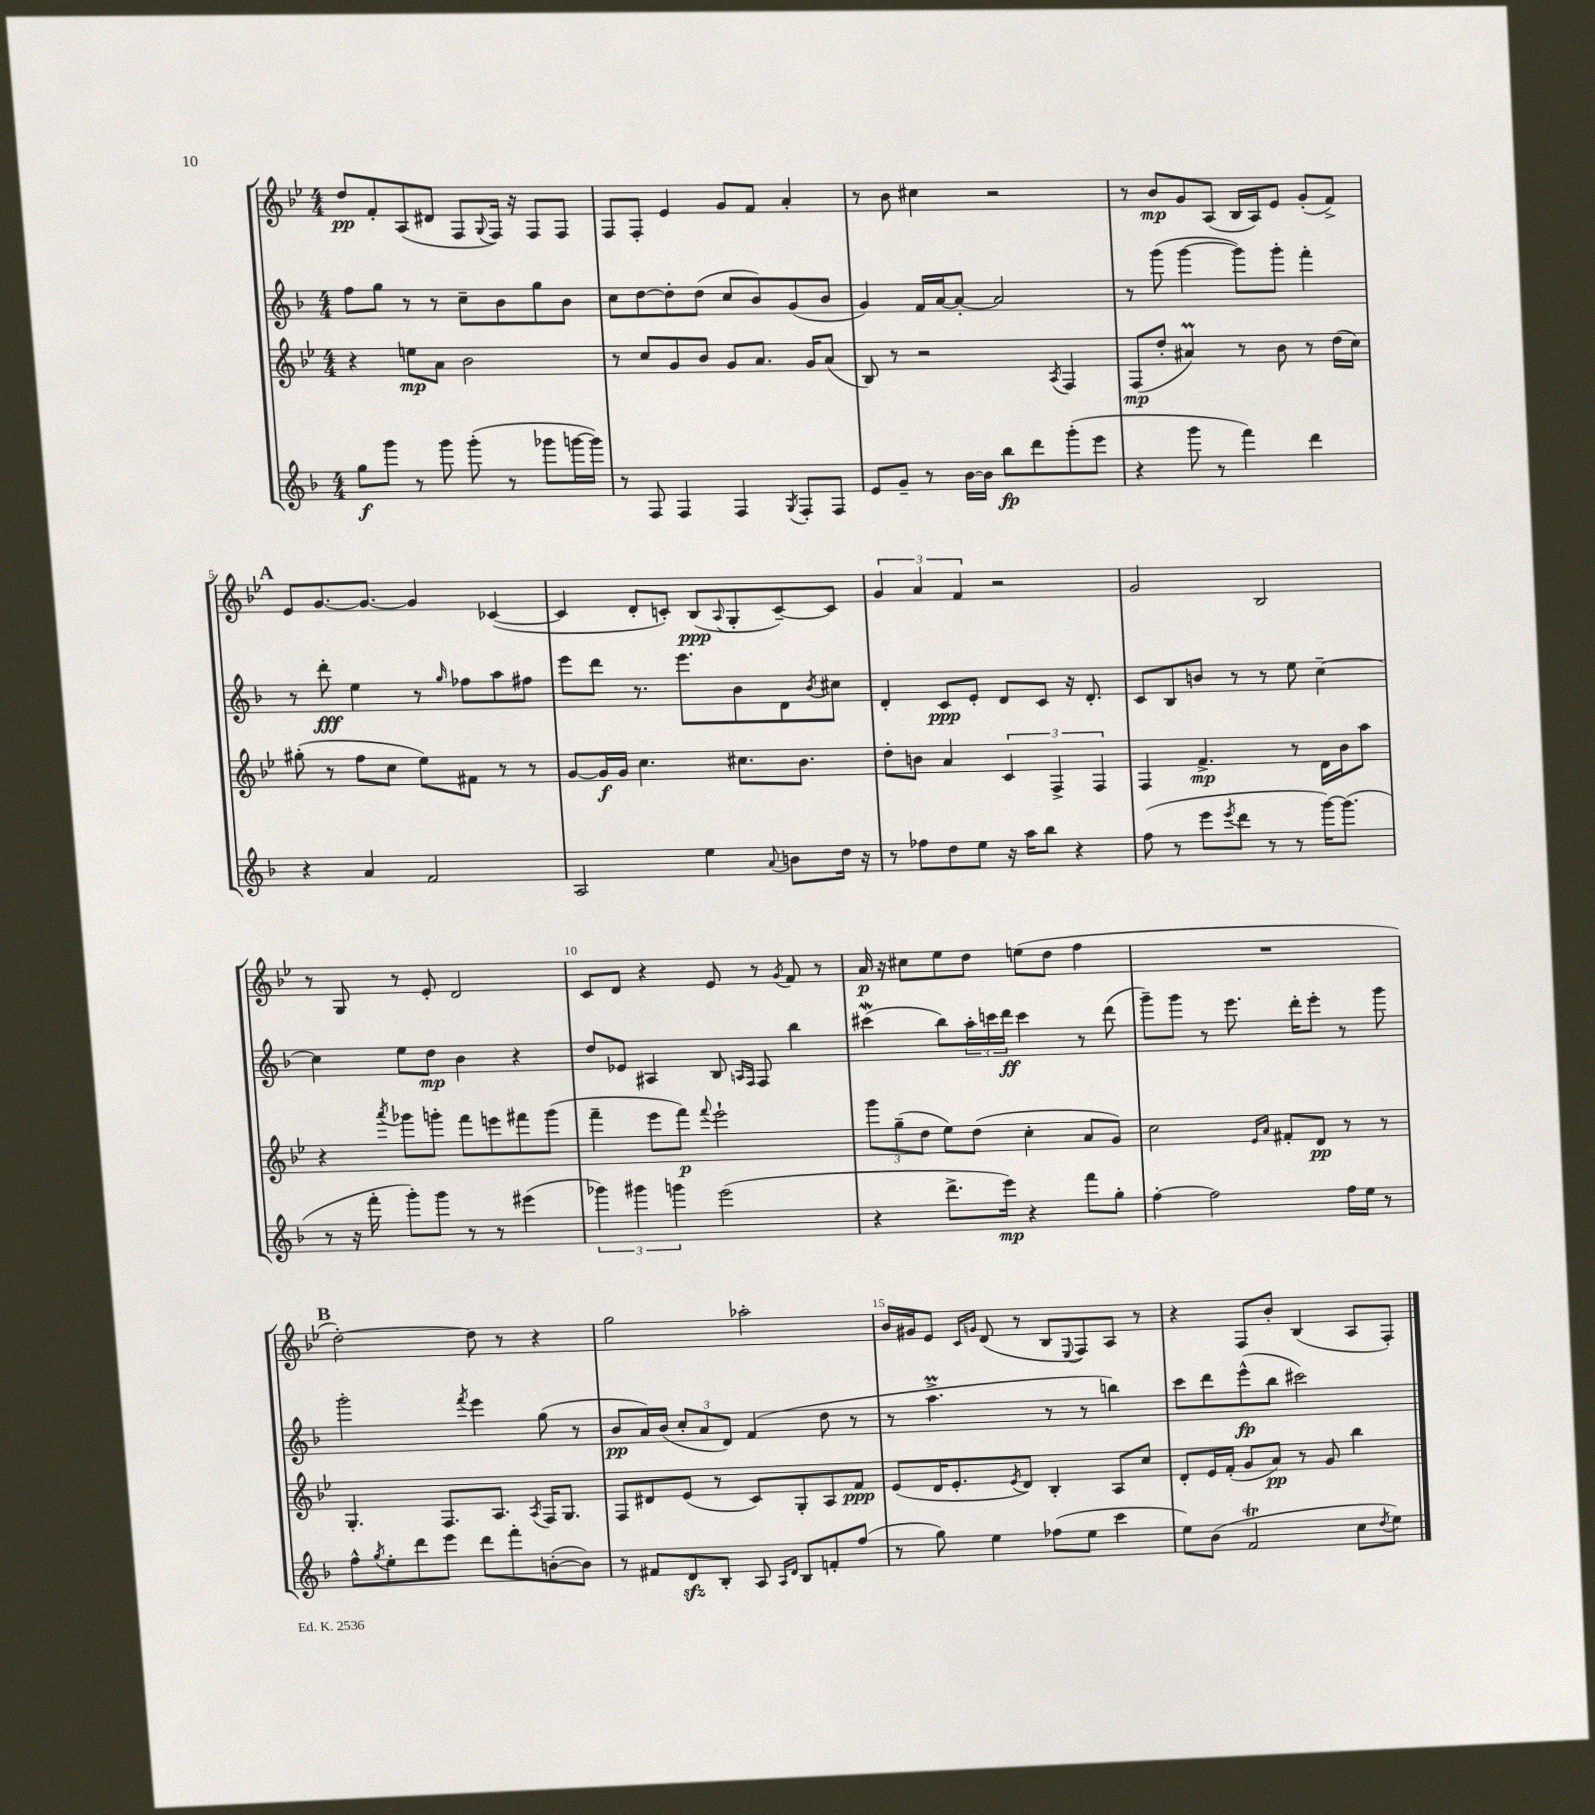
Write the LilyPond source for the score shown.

<<
\new StaffGroup <<
\new Staff = "s0" {
    \clef treble \key bes \major \numericTimeSignature \time 4/4
    d''8\pp f'8-. a8( dis'8 f8 \appoggiatura { g8 } f16) r16 f8 f8 |
    f8 f8-. ees'4 g'8 f'8 a'4-. |
    r8 bes'8 cis''4 r2 |
    r8 bes'8\mp g'8 a8( bes16 a16) ees'8 g'8-.( f'8->) |
    \mark \markup { \bold "A" } ees'8 g'8.~ g'8.~ g'4 ces'4~( |
    ces'4 d'8-. c'8-.) bes8\ppp( \appoggiatura { a8 } g8-. c'8~--) c'8 |
    \tuplet 3/2 { g'4 a'4 f'4 } r2 |
    g'2 bes2 |
    r8 g8 r8 ees'8-. d'2 |
    c'8 d'8 r4 ees'8 r8 \acciaccatura { g'8 } f'8 r8 |
    a'16\p r16 cis''8 ees''8 d''8 e''8( d''8 f''4 |
    R1 |
    \mark \markup { \bold "B" } d''2~-.) d''8 r8 r4 |
    g''2 aes''2-. |
    bes'16 gis'16 ees'8 \grace { c'16 g'16 } d'8( r8 bes8 \appoggiatura { ees8 } f8) a8 r8 |
    r4 f8 bes'8-. bes4( a8 f8-.) \bar "|." |
}
\new Staff = "s1" {
    \clef treble \key f \major \numericTimeSignature \time 4/4
    f''8 g''8 r8 r8 c''8-- bes'8 g''8 bes'8 |
    c''8 d''8~ d''8-. d''8( c''8 bes'8) g'8( bes'8 |
    g'4) f'16 a'16~ a'8~-. a'2 |
    r8 g'''8( g'''4~ g'''8) g'''8-. f'''4-. |
    \mark \markup { \bold "A" } r8 d'''8-.\fff e''4 r8 \grace { g''16 } fes''8 a''8 fis''8 |
    e'''8 d'''8 r8. e'''8. bes'8 d'8 \acciaccatura { bes'8 } cis''8 |
    d'4-. c'8\ppp e'8-. d'8 c'8 r16 d'8.-. |
    c'8 bes8 b'8 r8 r8 e''8 c''4~-- |
    c''4 e''8 d''8\mp bes'4 r4 |
    d''8 ees'8 ais4 bes8 \grace { a16 f16 } f8 bes''4 |
    cis'''4\mordent( bes''8) \tuplet 3/2 { a''16-. c'''16 d'''16\ff } c'''4 r8 d'''8( |
    g'''8--) g'''8 r8 e'''8. d'''16-. e'''8-. r8 g'''8 |
    \mark \markup { \bold "B" } g'''2-. \acciaccatura { f'''8 } e'''4 g''8( r8 |
    bes'8\pp a'16) bes'16( \tuplet 3/2 { c''8-. a'8 d'8) } f'4( d''8 r8 |
    r8 a''4.->\prall r8 r8 b''4) |
    c'''8 d'''8 e'''8-^\fp( bes''8 cis'''2) \bar "|." |
}
\new Staff = "s2" {
    \clef treble \key bes \major \numericTimeSignature \time 4/4
    r4 e''8\mp a'8 bes'2 |
    r8 c''8 g'8 bes'8 g'8 a'8. g'16 a'8( |
    bes8) r8 r2 \acciaccatura { a8 } f4 |
    f8\mp( d''8-. ais'4\prall) r8 bes'8 r8 d''16( c''16) |
    \mark \markup { \bold "A" } gis''8-.( r8 f''8 c''8 ees''8) fis'8 r8 r8 |
    g'8~ g'16\f g'16 c''4. cis''8. bes'8. |
    d''8-. b'8 a'4 \tuplet 3/2 { c'4 f4-> f4 } |
    f4 f'4.->\mp r8 d'16 bes'16 a''8 |
    r4 \acciaccatura { a'''8 } ges'''8 g'''8-. f'''8 e'''8 fis'''8 g'''8( |
    f'''4-- ees'''8 f'''8\p) \appoggiatura { f'''8 } ees'''2-! |
    \tuplet 3/2 { g'''8 g''8--( d''8 } ees''8) d''8( c''4-. a'8 g'8) |
    c''2 \grace { ees'16 a'16 } fis'8-. d'8\pp r8 r8 |
    \mark \markup { \bold "B" } g4.-. f8. a8. \acciaccatura { a8 } f16 g8. |
    f8 dis'8 ees'8( r8 c'8) g8-. a8 f'8\ppp |
    ees'8( d'16 ees'8.-. \acciaccatura { ees'8 } d'8) bes4-. a8 c''8 |
    d'8-. ees'16 f'16-.( g'8 a'8\pp) r8 g'8 bes''4 \bar "|." |
}
\new Staff = "s3" {
    \clef treble \key f \major \numericTimeSignature \time 4/4
    g''8\f g'''8 r8 g'''8 g'''8-.( r8 ges'''8 g'''16~ g'''16) |
    r8 f8 f4 f4 \acciaccatura { g8 } f8-. f8 |
    e'8 g'8-- r8 bes'16~ bes'16 bes''8\fp d'''8 g'''8-.( e'''8 |
    r4 g'''8 r8 f'''4) d'''4 |
    \mark \markup { \bold "A" } r4 a'4 f'2 |
    a2 e''4 \appoggiatura { a'8 } b'8 d''16 r16 |
    r8 fes''8 d''8 e''8 r16 a''16 bes''8 r4 |
    f''8( r8 e'''8 \acciaccatura { e'''8 } d'''8 r8 r8 g'''16~) g'''8.( |
    r8 r16 f'''16-. g'''8-.) g'''8 r8 r8 eis'''4( |
    \tuplet 3/2 { ges'''4) gis'''4 g'''4 } e'''2( |
    r4 d'''8.-> e'''16\mp) r4 f'''8 g''8-. |
    f''4~-. f''2 f''16 e''16 r8 |
    \mark \markup { \bold "B" } f''8-^ \acciaccatura { g''8 } e''8-. d'''8 e'''8 d'''8 f'''8-. b'8~-.( b'8) |
    r8 fis'8 d'8\sfz bes8-. a8 \grace { a16 d'16 } bes8 f'8-. f''8( |
    r8 g''8) e''4 fes''8( e''8 c'''4 |
    e''8) bes'8( f'2\trill c''8 \acciaccatura { d''8 } e''8) \bar "|." |
}
>>
>>
\layout { \context { \Score \override BarNumber.break-visibility = ##(#f #t #t) barNumberVisibility = #(every-nth-bar-number-visible 5) } }
